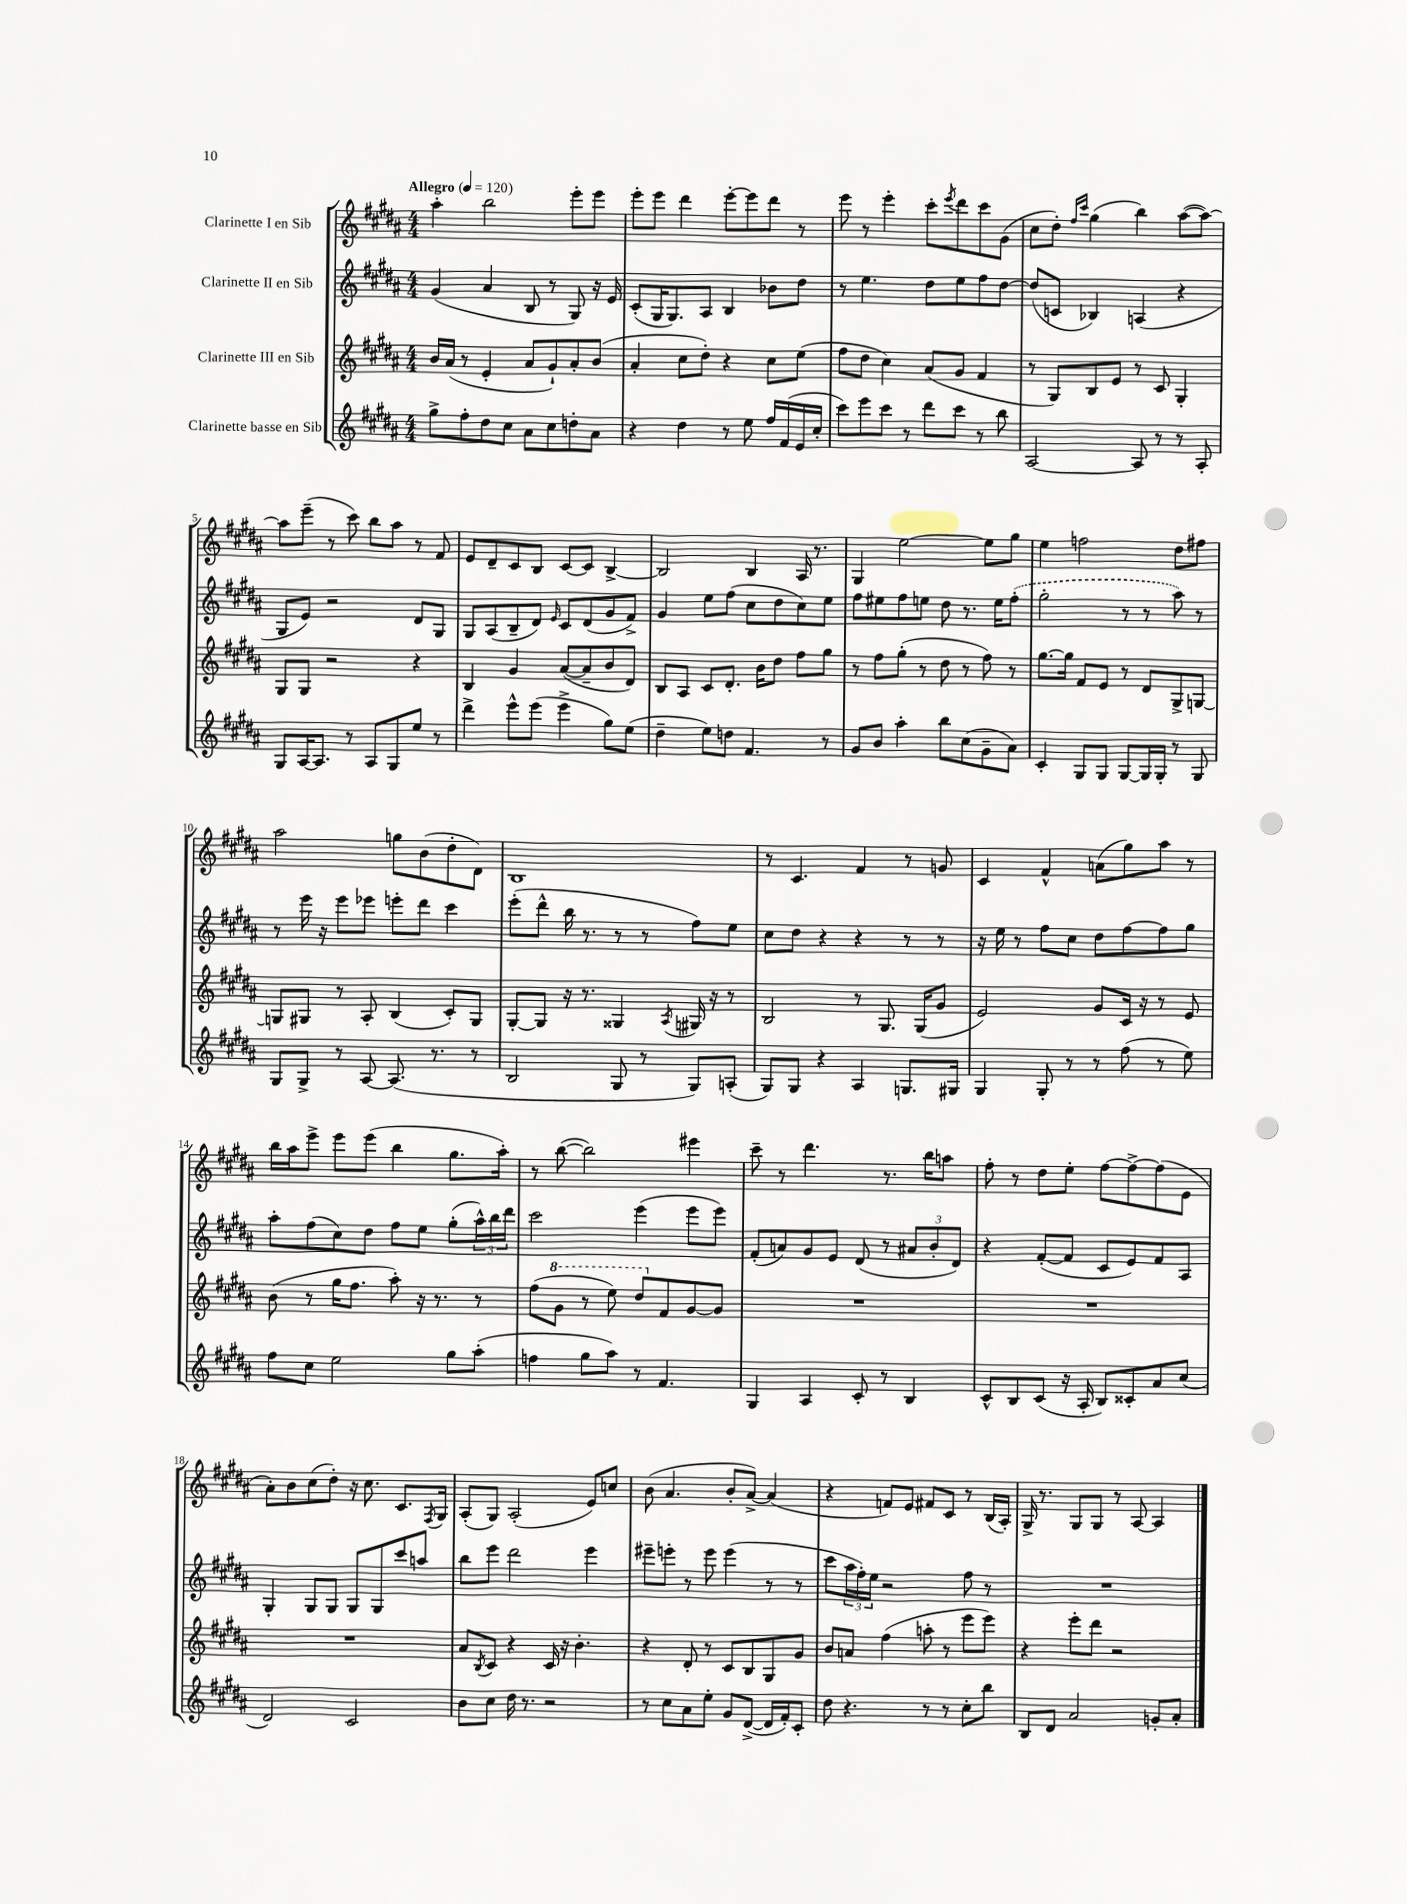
<<
\new StaffGroup <<
\new Staff = "s0" \with { instrumentName = "Clarinette I en Sib" } {
    \clef treble \key b \major \numericTimeSignature \time 4/4 \tempo "Allegro" 4 = 120
    ais''4-. b''2 e'''8-. e'''8 |
    e'''8-. e'''8 dis'''4 e'''8~-. e'''8 dis'''8 r8 |
    e'''8 r8 e'''4-. cis'''8-. \acciaccatura { e'''8 } dis'''8 cis'''8 gis'8( |
    cis''8 dis''8-.) \grace { fis''16 cis'''16 } gis''4( b''4) ais''8~( ais''8~) |
    ais''8 e'''8--( r8 cis'''8) b''8 ais''8 r8 fis'8 |
    e'8 dis'8-- cis'8 b8 cis'8~ cis'8 b4~-> |
    b2 b4 ais16 r8. |
    gis4 e''2~ e''8 gis''8 |
    e''4 f''2 dis''8 fis''8 |
    ais''2 g''8 b'8( dis''8-. dis'8) |
    b1 |
    r8 cis'4. fis'4 r8 g'8 |
    cis'4 fis'4-^ a'8( gis''8) ais''8 r8 |
    b''16 ais''16 e'''8-> e'''8 e'''8( b''4 gis''8. ais''16-.) |
    r8 b''8~( b''2) eis'''4 |
    cis'''8-- r8 dis'''4. r8. b''16 a''8 |
    fis''8-. r8 dis''8 e''8-. fis''8~ fis''8~-> fis''8( e'8 |
    ais'8-.) b'8 cis''8( dis''8-.) r16 cis''8. cis'8. \acciaccatura { fis8 } gis16 |
    ais8-.( gis8) ais2-.( e'8) c''8 |
    b'8( ais'4. b'8-. ais'8~->) ais'4( |
    r4 f'8) e'8 fis'8 cis'8 r8 b16( ais16-.) |
    gis16-> r8. gis8 gis8 r8 ais8~ ais4 \bar "|." |
}
\new Staff = "s1" \with { instrumentName = "Clarinette II en Sib" } {
    \clef treble \key b \major \numericTimeSignature \time 4/4
    gis'4( ais'4 b8 r8 gis8) r16 e'16 |
    cis'8-.( gis16 gis8.) ais8 b4 bes'8 dis''8 |
    r8 e''4. dis''8 e''8 fis''8 dis''8~ |
    dis''8( c'8 bes4) a4( r4 |
    gis8 e'8) r2 dis'8 gis8 |
    gis8 ais8( b8-- dis'8) \grace { e'16 } cis'8 dis'8( gis'8 fis'8->) |
    gis'4 e''8 fis''8( cis''8 dis''8 cis''8) e''8 |
    fis''8 eis''8 fis''8 e''8 dis''8 r8. e''16 \once \slurDashed fis''8-.( |
    gis''2-. r8 r8 ais''8) r8 |
    r8 e'''16 r16 e'''8 ees'''8 e'''8-. dis'''8 cis'''4 |
    e'''8-.( dis'''8-^ b''16 r8. r8 r8 fis''8) e''8 |
    cis''8 dis''8 r4 r4 r8 r8 |
    r16 e''16 r8 fis''8 cis''8 dis''8 fis''8~ fis''8 gis''8 |
    ais''8-. fis''8( cis''8) dis''8 fis''8 e''8 gis''8-.( \tuplet 3/2 { ais''16-^) b''16 dis'''16 } |
    cis'''2 e'''4( e'''8 e'''8) |
    fis'8-.( a'8) gis'8 e'8 dis'8( r8 \tuplet 3/2 { ais'8 b'8-. dis'8) } |
    r4 fis'8~-.( fis'8 cis'8 e'8) fis'8 ais8 |
    gis4-. gis8 gis8 gis8 gis8 cis'''8 a''8 |
    b''8 e'''8 dis'''2 e'''4 |
    eis'''8-- e'''8-. r8 e'''8 e'''4( r8 r8 |
    cis'''8 \tuplet 3/2 { ais''16 fis''16-.) e''16 } r2 fis''8 r8 |
    R1 \bar "|." |
}
\new Staff = "s2" \with { instrumentName = "Clarinette III en Sib" } {
    \clef treble \key b \major \numericTimeSignature \time 4/4
    b'16 ais'16( r8 e'4-. ais'8 gis'8-!) ais'8-. b'8( |
    ais'4-. cis''8 dis''8-.) r4 cis''8 e''8( |
    fis''8 dis''8 cis''4) ais'8( gis'8 fis'4 |
    r8 gis8) b8 e'8 r8 cis'8 gis4-. |
    gis8 gis8 r2 r4 |
    b4 gis'4 ais'8~( ais'8-- b'8 dis'8) |
    b8 ais8 cis'8 dis'8.-. b'16 dis''8 fis''8 gis''8 |
    r8 fis''8 gis''8-.( r8 dis''8 r8 fis''8) r8 |
    gis''8.~ gis''16 fis'8 e'8 r8 dis'8 gis8-> g8~ |
    g8 gis8 r8 ais8-. b4( cis'8-.) gis8 |
    gis8~-. gis8 r16 r8. gisis4 \acciaccatura { ais8 } gis16 r16 r8 |
    b2 r8 gis8. gis16( gis'8 |
    e'2) gis'8 cis'16 r16 r8 e'8 |
    b'8( r8 gis''16 fis''8. ais''8-.) r16 r8. r8 |
    fis''8( \ottava #1 gis''8 r8 e'''8) dis'''8 \ottava #0 fis'8 gis'8~ gis'8 |
    R1 |
    R1 |
    R1 |
    ais'8 \acciaccatura { b8 } cis'8 r4 cis'16 r16 b'4.-. |
    r4 dis'8-. r8 cis'8 b8 gis8 gis'8 |
    b'8 a'8 fis''4( a''8-. r8 e'''8 e'''8) |
    r4 e'''8-. dis'''8 r2 \bar "|." |
}
\new Staff = "s3" \with { instrumentName = "Clarinette basse en Sib" } {
    \clef treble \key b \major \numericTimeSignature \time 4/4
    gis''8-> fis''8-. dis''8 cis''8 ais'8 cis''8 d''8-. ais'8 |
    r4 dis''4 r8 e''8 fis''16 fis'16( e'16 cis''16-. |
    cis'''8) e'''8 cis'''8 r8 dis'''8 cis'''8 r8 b''8 |
    ais2~ ais8 r8 r8 ais8-. |
    gis8 ais16~ ais8. r8 ais8 gis8 e''8 r8 |
    dis'''4-> e'''8-^ e'''8( e'''4-> gis''8) e''8( |
    dis''4-- e''8) d''8 fis'4. r8 |
    gis'8 b'8 ais''4-. b''8 cis''8( gis'8-- ais'8) |
    cis'4-. gis8 gis8 gis8~ gis16 gis16-. r8 gis8 |
    gis8 gis8-> r8 ais8~ ais8.( r8. r8 |
    b2 gis8 r8 gis8) a8-.( |
    gis8) gis8 r4 ais4 g8. gis16 |
    gis4 gis8-. r8 r8 fis''8( r8 e''8) |
    fis''8 cis''8 e''2 gis''8 ais''8-.( |
    f''4 gis''8 ais''8) r8 fis'4. |
    gis4 ais4 cis'8-. r8 b4 |
    cis'8-^ b8 cis'8( r16 ais16-. b8) cisis'8-. ais'8 cis''8( |
    dis'2) cis'2 |
    b'8 cis''8 dis''16 r8. r2 |
    r8 cis''8 ais'8 e''8-. gis'8 dis'8~->( dis'16 fis'16-.) cis'8-. |
    dis''8 r4. r8 r8 cis''8-. b''8 |
    b8 dis'8 ais'2 g'8-. ais'8-. \bar "|." |
}
>>
>>
